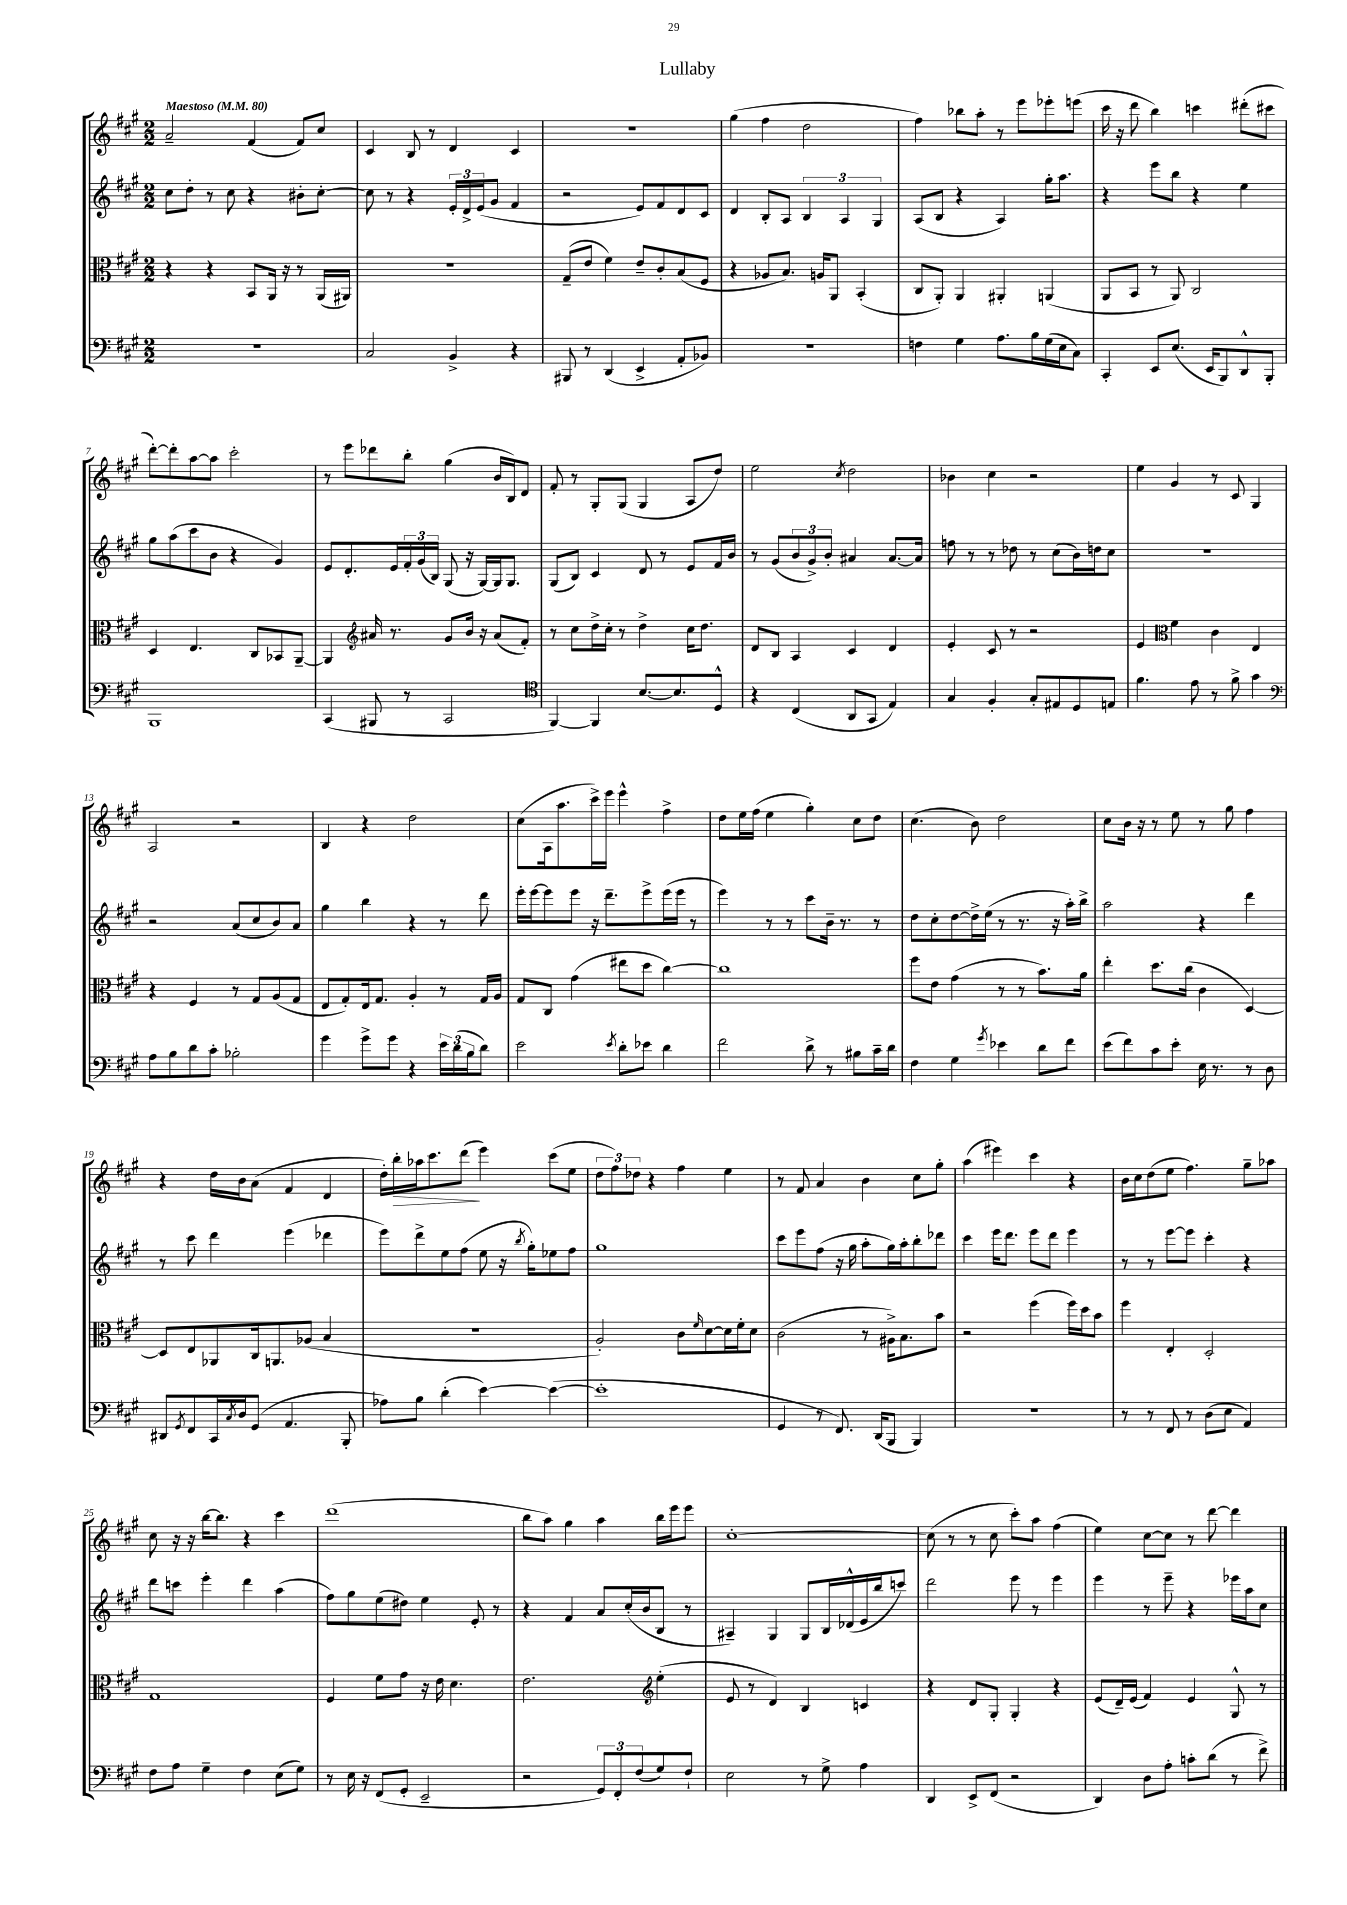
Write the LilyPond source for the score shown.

\header { title = "Lullaby" }
<<
\new StaffGroup <<
\new Staff = "s0" {
    \clef treble \key a \major \numericTimeSignature \time 2/2 \tempo "Maestoso" 4 = 80
    a'2-- fis'4( fis'8) cis''8 |
    cis'4 b8 r8 d'4 cis'4 |
    r1 |
    gis''4( fis''4 d''2 |
    fis''4) bes''8 a''8-. r8 e'''8 ees'''8-. e'''8( |
    cis'''16 r16 d'''8 b''4) c'''4 dis'''8-.( cis'''8 |
    d'''8~-.) d'''8-. a''8~ a''8 cis'''2-. |
    r8 e'''8 des'''8 b''8-. gis''4( b'16 b16) d'8 |
    fis'8-. r8 gis8-. gis8( gis4 a8 d''8) |
    e''2 \acciaccatura { cis''8 } d''2 |
    bes'4 cis''4 r2 |
    e''4 gis'4 r8 cis'8 gis4 |
    a2 r2 |
    b4 r4 d''2 |
    cis''8( a16 a''8. cis'''16->) e'''16 e'''4-^ fis''4-> |
    d''8 e''16 fis''16( e''4 gis''4-.) cis''8 d''8 |
    cis''4.( b'8) d''2 |
    cis''8 b'16 r16 r8 e''8 r8 gis''8 fis''4 |
    r4 d''16 b'16 a'8( fis'4 d'4 |
    d''16-.) b''16-.\> aes''16 cis'''8. d'''8\!( e'''4) cis'''8( e''8 |
    \tuplet 3/2 { d''8 fis''8) des''8 } r4 fis''4 e''4 |
    r8 fis'8 a'4 b'4 cis''8 gis''8-. |
    a''4( eis'''4) cis'''4 r4 |
    b'16 cis''16 d''8( e''8 fis''4.) gis''8-- aes''8 |
    cis''8 r16 r16 b''16~ b''8. r4 cis'''4 |
    d'''1( |
    b''8 a''8) gis''4 a''4 b''16 e'''16 e'''8 |
    cis''1~-. |
    cis''8( r8 r8 cis''8 cis'''8-.) a''8 fis''4( |
    e''4) cis''8~ cis''8 r8 d'''8~ d'''4 \bar "|." |
}
\new Staff = "s1" {
    \clef treble \key a \major \numericTimeSignature \time 2/2
    cis''8 d''8-. r8 cis''8 r4 bis'8-. cis''8~-. |
    cis''8 r8 r4 \tuplet 3/2 { e'16-. d'16-> e'16( } gis'8 fis'4 |
    r2 e'8) fis'8 d'8 cis'8 |
    d'4 b8-. a8 \tuplet 3/2 { b4 a4 gis4 } |
    a8( b8 r4 a4) gis''16-. a''8. |
    r4 e'''8 b''8 r4 e''4 |
    gis''8 a''8( cis'''8 b'8 r4 gis'4) |
    e'8 d'8.-. e'16 \tuplet 3/2 { fis'16-. gis'16( b16) } gis8( r16 gis16~) gis16 gis8. |
    gis8( b8) cis'4 d'8 r8 e'8 fis'16 b'16 |
    r8 gis'8( \tuplet 3/2 { b'8 gis'8->) b'8-. } ais'4 ais'8.~ ais'16 |
    f''8 r8 r8 des''8 r8 cis''8( b'16) d''16 cis''8 |
    R1 |
    r2 a'8( cis''8 b'8) a'8 |
    gis''4 b''4 r4 r8 d'''8 |
    e'''16-. e'''16~ e'''8 e'''8 r16 d'''8.-- e'''8-> e'''16( e'''16 r8 |
    e'''4) r8 r8 cis'''8 b'16-- r8. r8 |
    d''8 cis''8-. d''8~ d''16-> e''16( r8 r8. r16 a''16-.) b''16-> |
    a''2 r4 d'''4 |
    r8 cis'''8 d'''4 e'''4( des'''4 |
    e'''8) d'''8-> e''8 fis''8( e''8 r16 \acciaccatura { b''8 } gis''16-.) ees''8 fis''8 |
    gis''1 |
    cis'''8 e'''8 fis''8( r16 gis''16 a''8-. gis''16) a''16-. b''8-. des'''8 |
    cis'''4 e'''16 d'''8. e'''8 d'''8 e'''4 |
    r8 r8 e'''8~ e'''8 cis'''4-. r4 |
    d'''8 c'''8 e'''4-. d'''4 a''4( |
    fis''8) gis''8 e''8( dis''8) e''4 e'8-. r8 |
    r4 fis'4 a'8 cis''16-.( b'16 b8 r8 |
    ais4--) gis4 gis8 b16 des'16-^( e'16 b''16 c'''8) |
    d'''2 e'''8 r8 e'''4 |
    e'''4 r8 e'''8-- r4 ees'''16 a''16 cis''8 \bar "|." |
}
\new Staff = "s2" {
    \clef alto \key a \major \numericTimeSignature \time 2/2
    r4 r4 b,8 a,16 r16 r8 a,16( ais,16) |
    r1 |
    gis8--( e'8 fis'4) e'8-- cis'8-. b8( fis8 |
    r4 aes8 b8.) a16 a,8 b,4-.( |
    cis8 a,8-.) a,4 ais,4-. a,4( |
    a,8 b,8 r8 a,8) cis2 |
    d4 e4. cis8 bes,8 a,8~-- |
    a,4 \clef treble ais'16 r8. gis'8 b'16 r16 ais'8( fis'8-.) |
    r8 cis''8 d''16-> cis''16-. r8 d''4-> cis''16 d''8. |
    d'8 b8 a4 cis'4 d'4 |
    e'4-. cis'8 r8 r2 |
    e'4 \clef alto fis'4 cis'4 e4 |
    r4 fis4 r8 gis8 a8( gis8 |
    e8 gis8-.) e16 gis8. a4-. r8 gis16 a16 |
    gis8 cis8 gis'4( eis''8 d''8 cis''4~) |
    cis''1 |
    fis''8 e'8 gis'4( r8 r8 b'8.) a'16 |
    e''4-. d''8. cis''16( cis'4 d4~) |
    d8 e8 aes,8 cis16 a,8. aes8( b4 |
    R1 |
    a2-.) cis'8 \grace { fis'16 } d'8~ d'16 fis'16-. d'8 |
    cis'2( r8 ais16->) b8. b'8 |
    r2 fis''4( fis''16) d''16 b'8 |
    fis''4 e4-. d2-. |
    gis1 |
    fis4 fis'8 gis'8 r16 e'16 d'4. |
    e'2. \clef treble e''4-.( |
    e'8 r8 d'4) b4 c'4 |
    r4 d'8 gis8-. gis4-. r4 |
    e'8( d'16--) e'16( fis'4) e'4 gis8-^ r8 \bar "|." |
}
\new Staff = "s3" {
    \clef bass \key a \major \numericTimeSignature \time 2/2
    r1 |
    cis2 b,4-> r4 |
    bis,,8 r8 d,4( e,4-> a,8-. bes,8) |
    R1 |
    f4 gis4 a8. b16 gis16( e16 cis8) |
    cis,4-. e,8 e8.( e,16 b,,8) d,8-^ b,,8-. |
    b,,1 |
    cis,4( bis,,8 r8 cis,2 |
    \clef tenor fis,4~) fis,4 b8.~ b8. d8-^ |
    r4 cis4( a,8 gis,8 e4) |
    gis4 fis4-. gis8-. eis8 d8 e8 |
    fis'4. e'8 r8 fis'8-> gis'4 |
    \clef bass a8 b8 d'8 cis'8-. bes2-. |
    gis'4 gis'8-> gis'8 r4 \tuplet 3/2 { e'16 d'16( b16 } d'8) |
    e'2 \acciaccatura { e'8 } d'8-. ees'8 d'4 |
    fis'2 d'8-> r8 bis8 cis'16-- d'16 |
    fis4 gis4 \acciaccatura { gis'8 } ees'4 d'8 fis'8 |
    e'8( fis'8) cis'8 e'8-. e16 r8. r8 d8 |
    dis,8 \acciaccatura { gis,8 } fis,8 cis,16 \acciaccatura { cis8 } d16 gis,8( a,4. b,,8-. |
    aes8) b8 d'4-.( e'4~) e'4~( |
    e'1-. |
    gis,4 r8 fis,8.) d,16( b,,8 b,,4) |
    R1 |
    r8 r8 fis,8 r8 d8( e8 a,4) |
    fis8 a8 gis4-- fis4 e8( gis8) |
    r8 e16 r16 fis,8( gis,8-. e,2-- |
    r2 \tuplet 3/2 { gis,8) fis,8-. fis8( } gis8) fis8-! |
    e2 r8 gis8-> a4 |
    d,4 e,8-> fis,8( r2 |
    d,4) d8 a8-. c'8-. d'8( r8 fis'8->) \bar "|." |
}
>>
>>
